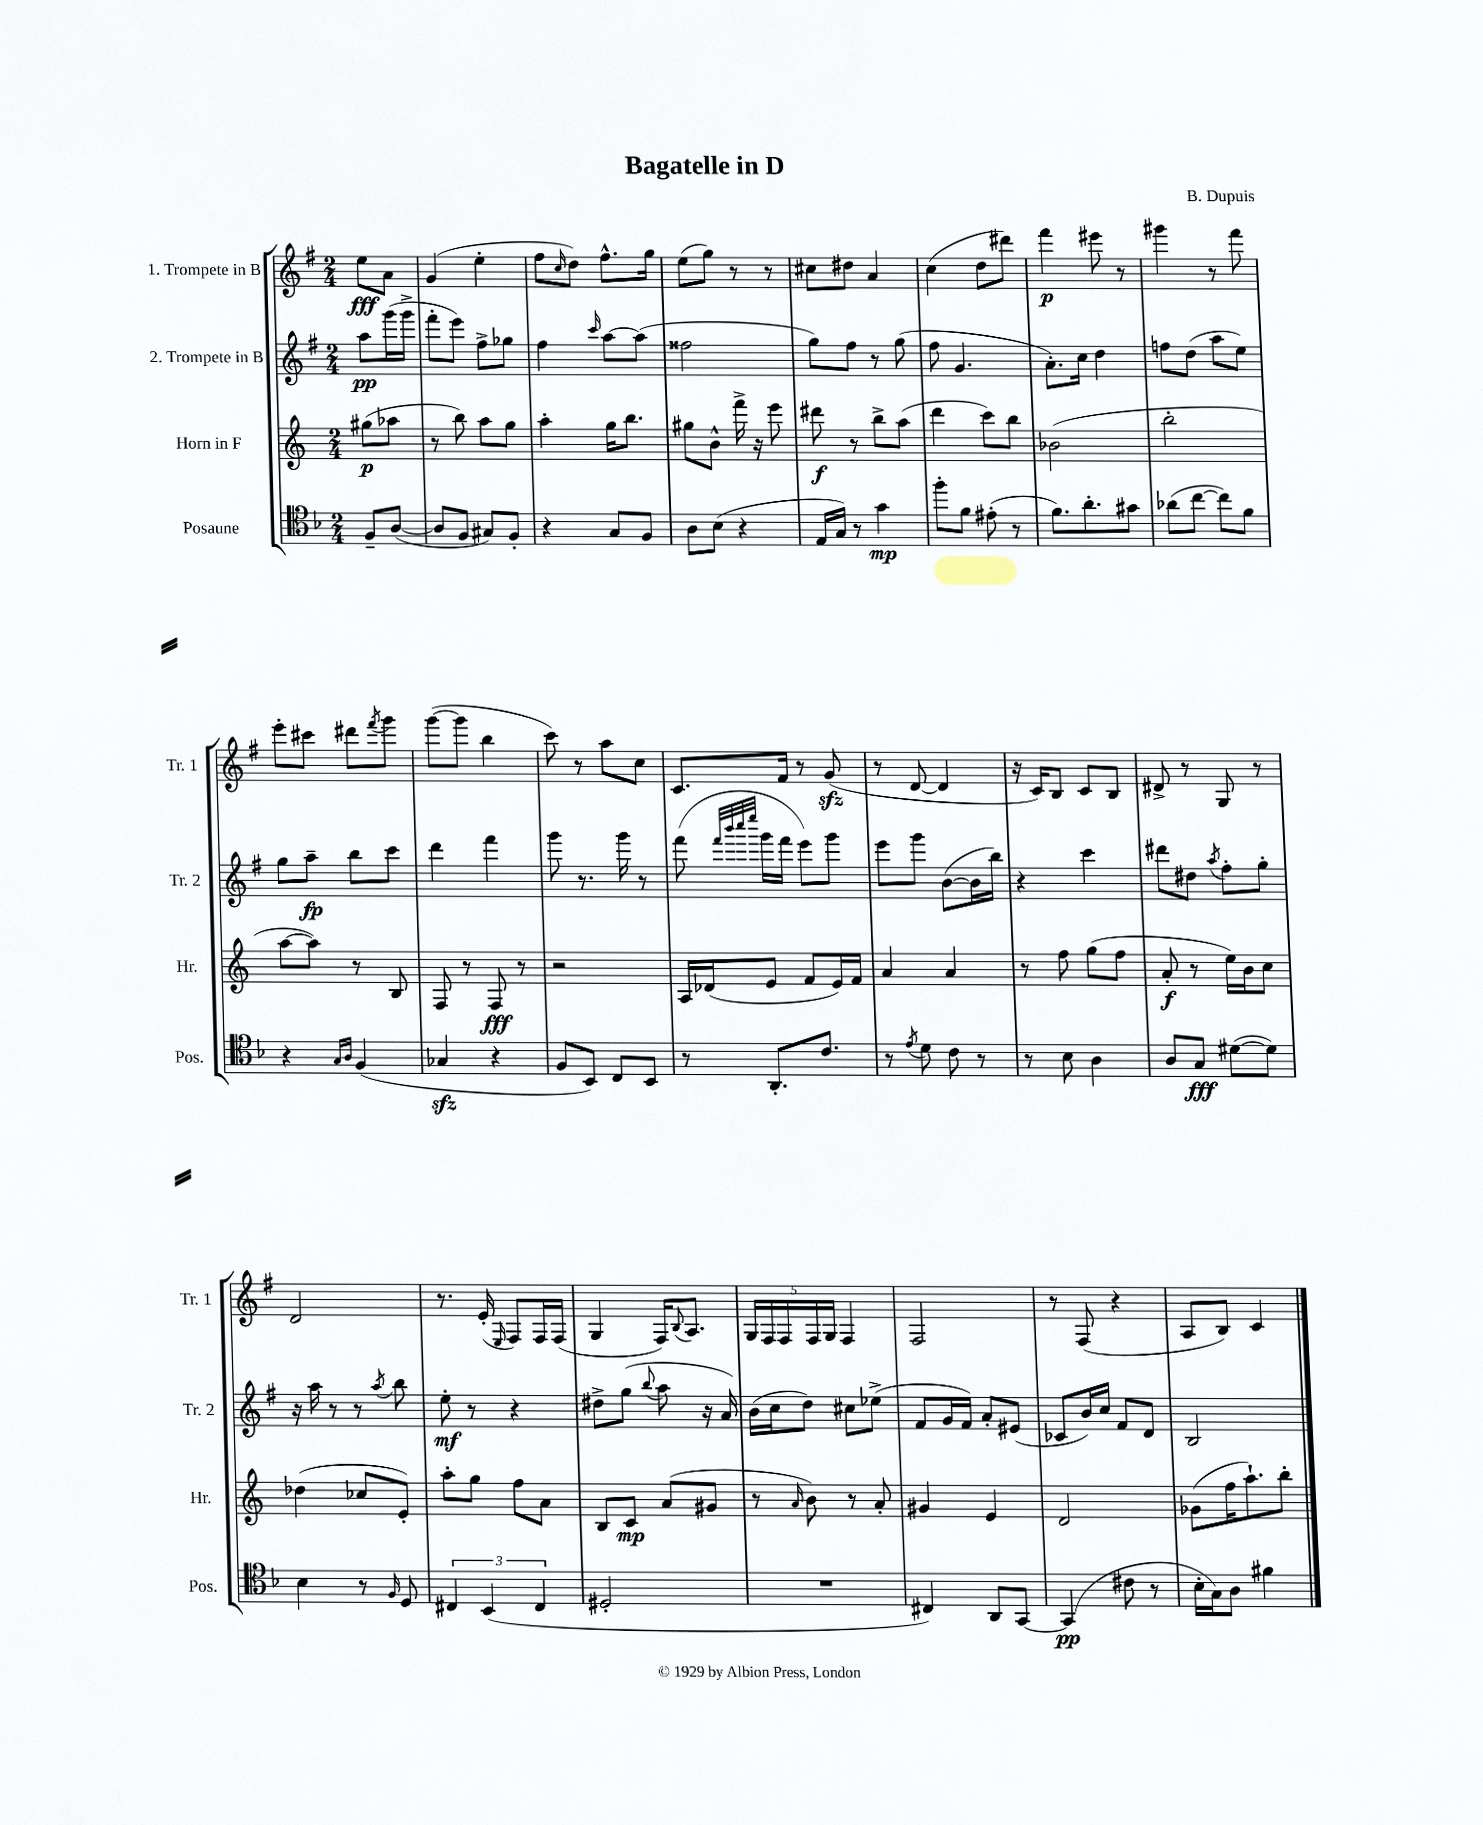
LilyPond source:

\header { title = "Bagatelle in D" composer = "B. Dupuis" }
<<
\new StaffGroup <<
\new Staff = "s0" \with { instrumentName = "1. Trompete in B" shortInstrumentName = "Tr. 1" } {
    \clef treble \key g \major \numericTimeSignature \time 2/4 \partial 4
    e''8\fff a'8 |
    g'4( e''4-. |
    fis''8 \grace { c''16 } d''8) fis''8.-^ g''16 |
    e''8( g''8) r8 r8 |
    cis''8 dis''8 a'4 |
    c''4( d''8 dis'''8) |
    fis'''4\p eis'''8 r8 |
    gis'''4 r8 fis'''8 |
    e'''8-. cis'''8 dis'''8 \acciaccatura { fis'''8 } g'''8 |
    g'''8~( g'''8 b''4 |
    c'''8) r8 a''8 c''8 |
    c'8. fis'16 r8 g'8\sfz( |
    r8 d'8~ d'4 |
    r16 c'16) b8 c'8 b8 |
    dis'8-> r8 g8 r8 |
    d'2 |
    r8. e'16-.( \grace { e16 } fis8) fis16 fis16( |
    g4 fis16) \appoggiatura { b8 } a8. |
    \tuplet 5/4 { g16 fis16 fis16 fis16 g16 } fis4 |
    fis2 |
    r8 fis8( r4 |
    a8 b8) c'4 \bar "|." |
}
\new Staff = "s1" \with { instrumentName = "2. Trompete in B" shortInstrumentName = "Tr. 2" } {
    \clef treble \key g \major \numericTimeSignature \time 2/4 \partial 4
    a''8\pp g'''16( g'''16-> |
    fis'''8-. e'''8) fis''8-> ges''8 |
    fis''4 \grace { c'''16 } a''8~ a''8( |
    fisis''2 |
    g''8) fis''8 r8 g''8( |
    fis''8 g'4. |
    a'8.-.) c''16 d''4 |
    f''8 d''8( a''8 e''8) |
    g''8 a''8--\fp b''8 c'''8 |
    d'''4 fis'''4 |
    g'''8 r8. g'''16 r8 |
    fis'''8( \grace { fis'''32 b'''32 c''''32 e''''32 } g'''16 fis'''16 e'''8) g'''8 |
    e'''8 g'''8 b'8~( b'16 b''16) |
    r4 c'''4 |
    dis'''8 dis''8 \acciaccatura { a''8 } fis''8-. g''8-. |
    r16 a''16 r8 r8 \acciaccatura { a''8 } b''8 |
    e''8-.\mf r8 r4 |
    dis''8-> g''8( \appoggiatura { b''8 } a''8 r16 a'16) |
    b'16( c''16 d''8) cis''8 ees''8->( |
    fis'8 g'16 fis'16) a'8-. eis'8( |
    ces'8 b'16) c''16 fis'8 d'8 |
    b2 \bar "|." |
}
\new Staff = "s2" \with { instrumentName = "Horn in F" shortInstrumentName = "Hr." } {
    \clef treble \key c \major \numericTimeSignature \time 2/4 \partial 4
    gis''8\p( aes''8 |
    r8 b''8) a''8 g''8 |
    a''4-. g''16 b''8. |
    gis''8 b'8-^ f'''16-> r16 e'''8 |
    dis'''8\f r8 b''8-> a''8( |
    d'''4 c'''8) b''8 |
    bes'2( |
    b''2-. |
    a''8~ a''8) r8 b8 |
    f8 r8 f8\fff r8 |
    r2 |
    a16 des'16( e'8 f'8 e'16) f'16 |
    a'4 a'4 |
    r8 f''8 g''8( f''8 |
    a'8-.\f r8 e''16) b'16 c''8 |
    des''4( ces''8 e'8-.) |
    a''8-. g''8 f''8 a'8 |
    b8 c'8\mp a'8( gis'8 |
    r8 \grace { a'16 } b'8) r8 a'8-. |
    gis'4 e'4 |
    d'2 |
    ges'8( f''16 a''8.-!) b''8-. \bar "|." |
}
\new Staff = "s3" \with { instrumentName = "Posaune" shortInstrumentName = "Pos." } {
    \clef tenor \key f \major \numericTimeSignature \time 2/4 \partial 4
    f8-- a8~( |
    a8 f8 gis8) f8-. |
    r4 g8 f8 |
    a8 bes8( r4 |
    e16 g16) r8 g'4\mp |
    f''8-. f'8 eis'8-.( r8 |
    f'8.) a'8.-. gis'8 |
    aes'8( c''8~ c''8) f'8 |
    r4 \grace { g16 a16 } f4( |
    ges4\sfz r4 |
    f8 bes,8) c8 bes,8 |
    r8 a,8.-. c'8. |
    r8 \acciaccatura { e'8 } d'8 c'8 r8 |
    r8 bes8 a4 |
    a8 g8\fff dis'8~( dis'8) |
    bes4 r8 \grace { f16 } d8 |
    \tuplet 3/2 { cis4 bes,4( cis4 } |
    dis2-. |
    R2 |
    cis4) a,8 g,8~ |
    g,4\pp( cis'8 r8 |
    bes16-. g16) a8 fis'4 \bar "|." |
}
>>
>>
\layout { \context { \Score \remove "Bar_number_engraver" } }
